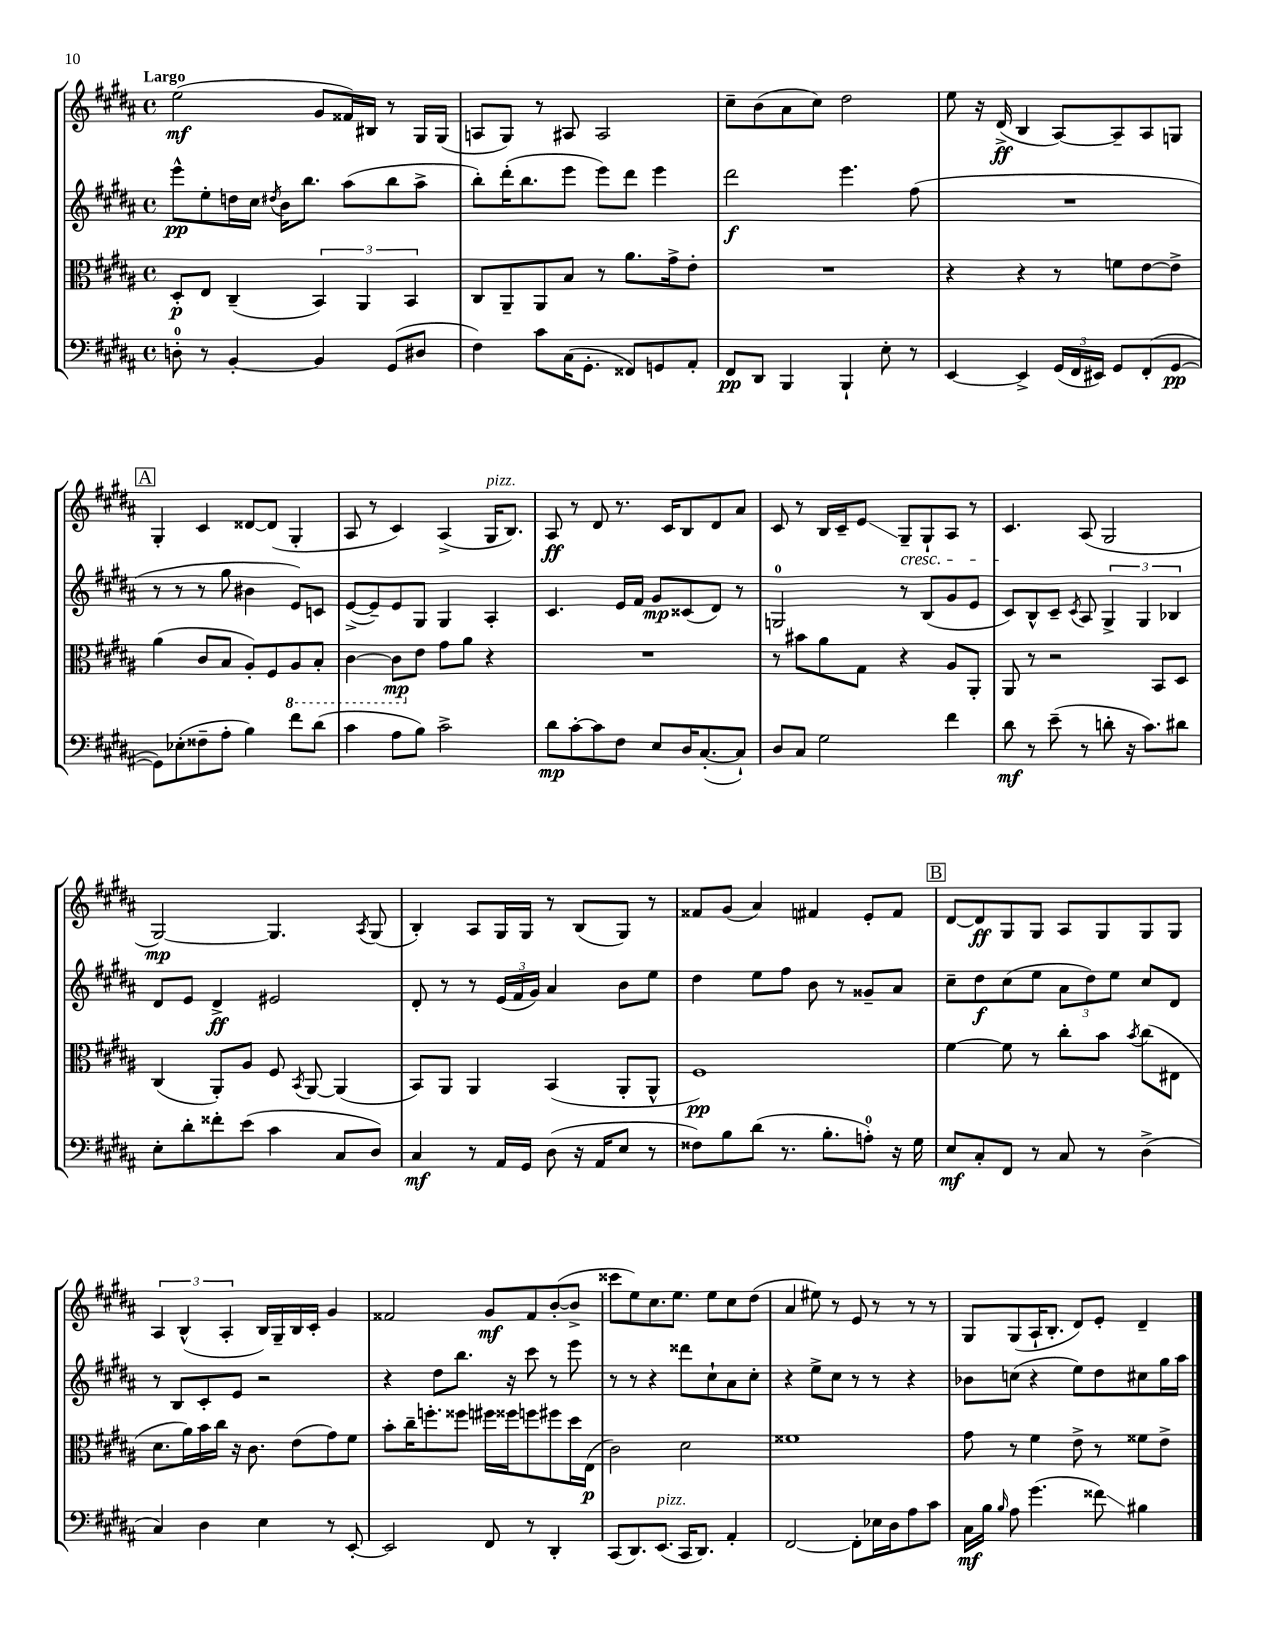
<<
\new StaffGroup <<
\new Staff = "s0" {
    \clef treble \key b \major \defaultTimeSignature \time 4/4 \tempo "Largo"
    \autoBeamOff e''2\mf( gis'8[ fisis'16) bis16] r8 gis16[ gis16]( |
    a8[ gis8]) r8 ais8 ais2 |
    cis''8[-- b'8( ais'8 cis''8]) dis''2 |
    e''8 r16 dis'16->\ff( b4 ais8[~) ais8-- ais8 g8] |
    \mark \markup { \box "A" } gis4-. cis'4 disis'8[~ disis'8]( gis4-. |
    ais8 r8 cis'4) ais4->( gis16[^\markup { \italic "pizz." } b8.]) |
    ais8\ff r8 dis'8 r8. cis'16[ b8 dis'8 ais'8] |
    cis'8 r8 b16[ cis'16-- e'8]\glissando gis8[--\cresc gis8-! ais8] r8 |
    cis'4.\! ais8( gis2 |
    gis2~\mp) gis4. \acciaccatura { ais8 } gis8( |
    b4-.) ais8[ gis16 gis16] r8 b8[( gis8]) r8 |
    fisis'8[ gis'8]( ais'4) fis'4 e'8[-. fis'8] |
    \mark \markup { \box "B" } dis'8[~ dis'8\ff gis8 gis8] ais8[ gis8 gis8 gis8] |
    \tuplet 3/2 { ais4 b4-^( ais4-. } b16[) gis16-- b16 cis'16]-. gis'4 |
    fisis'2 gis'8[\mf fisis'8 b'8~-.( b'8]-> |
    cisis'''8[ e''8) cis''8. e''8.] e''8[ cis''8 dis''8]( |
    ais'4 eis''8) r8 e'8 r8 r8 r8 |
    gis8[ gis8( ais16-! b8.]-. dis'8[) e'8]-. dis'4-- \bar "|." |
}
\new Staff = "s1" {
    \clef treble \key b \major \defaultTimeSignature \time 4/4
    \autoBeamOff e'''8[-^\pp e''8-. d''16 cis''16] \acciaccatura { dis''8 } b'16[ b''8.] ais''8[( b''8 ais''8]-> |
    b''8[-.) dis'''16-.( b''8. e'''8] e'''8[) dis'''8] e'''4 |
    dis'''2\f e'''4. fis''8( |
    R1 |
    \mark \markup { \box "A" } r8 r8 r8 gis''8 bis'4 e'8[) c'8] |
    e'8[~->( e'8--) e'8 gis8] gis4 ais4-. |
    cis'4. e'16[ fis'16] gis'8[\mp cisis'8( dis'8]) r8 |
    g2-0 r8 b8[( gis'8 e'8] |
    cis'8[) b8-^ cis'8]-- \acciaccatura { cis'8 } ais8 \tuplet 3/2 { gis4-> gis4 bes4 } |
    dis'8[ e'8] dis'4->\ff eis'2 |
    dis'8-. r8 r8 \tuplet 3/2 { e'16[( fis'16 gis'16]) } ais'4 b'8[ e''8] |
    dis''4 e''8[ fis''8] b'8 r8 gisis'8[-- ais'8] |
    \mark \markup { \box "B" } cis''8[-- dis''8\f cis''8( e''8] \tuplet 3/2 { ais'8[ dis''8) e''8] } cis''8[ dis'8] |
    r8 b8[ cis'8-. e'8] r2 |
    r4 dis''8[ b''8.] r16 cis'''8 r8 e'''8 |
    r8 r8 r4 disis'''8[ cis''8-! ais'8 cis''8]-. |
    r4 e''8[-> cis''8] r8 r8 r4 |
    bes'8[ c''8]( r4 e''8[) dis''8 cis''8 gis''16 ais''16] \bar "|." |
}
\new Staff = "s2" {
    \clef alto \key b \major \defaultTimeSignature \time 4/4
    \autoBeamOff dis8[-.\p e8] cis4--( \tuplet 3/2 { b,4) ais,4 b,4 } |
    cis8[ ais,8-- ais,8 b8] r8 ais'8.[ gis'16-> e'8]-. |
    R1 |
    r4 r4 r8 f'8[ e'8~ e'8]-> |
    \mark \markup { \box "A" } ais'4( cis'8[ b8] ais8[-.) fis8 \ottava #-1 ais,8 b,8]-. |
    cis4~ cis8[\mp \ottava #0 e'8] gis'8[ ais'8] r4 |
    R1 |
    r8 bis'8[ ais'8 gis8] r4 ais8[ ais,8]-. |
    ais,8 r8 r2 b,8[ dis8] |
    cis4( ais,8[-.) ais8] fis8 \acciaccatura { b,8 } ais,8~ ais,4( |
    b,8[) ais,8] ais,4 b,4( ais,8[-. ais,8]-^ |
    fis1\pp) |
    \mark \markup { \box "B" } fis'4~ fis'8 r8 cis''8[-. b'8] \acciaccatura { b'8 } cis''8[( eis8] |
    dis'8.[ ais'16) b'16 cis''16] r16 cis'8. e'8[( gis'8) fis'8] |
    b'8[-. cis''16-- f''8.-. fisis''8] fis''16[ fisis''16 f''8 fis''8 dis''16 e16]\p( |
    cis'2) dis'2 |
    fisis'1 |
    gis'8 r8 fis'4 e'8-> r8 fisis'8[ e'8]-> \bar "|." |
}
\new Staff = "s3" {
    \clef bass \key b \major \defaultTimeSignature \time 4/4
    \autoBeamOff d8-0-. r8 b,4~-. b,4 gis,8[( dis8] |
    fis4) cis'8[ cis16( gis,8.]-. fisis,8[) g,8 ais,8]-. |
    fis,8[\pp dis,8] b,,4 b,,4-! e8-. r8 |
    e,4~ e,4-> \tuplet 3/2 { gis,16[( fis,16 eis,16]) } gis,8[ fis,8-.( gis,8]~\pp |
    \mark \markup { \box "A" } gis,8[) ees8-.( fisis8-- ais8]-. b4) fis'8[ dis'8]( |
    cis'4 ais8[ b8]) cis'2-> |
    dis'8[\mp cis'8~-. cis'8 fis8] e8[ dis16 cis8.~-.( cis8]-!) |
    dis8[ cis8] gis2 fis'4 |
    dis'8\mf r8 e'8--( r8 d'8-. r16 cis'8.[) dis'8] |
    e8[-. dis'8-. fisis'8-. e'8]( cis'4 cis8[ dis8]) |
    cis4\mf r8 ais,16[ gis,16] dis8( r16 ais,16[ e8] r8 |
    fisis8[) b8 dis'8]( r8. b8.[-. a8]-0-.) r16 gis16 |
    \mark \markup { \box "B" } e8[\mf cis8-. fis,8] r8 cis8 r8 dis4->( |
    cis4) dis4 e4 r8 e,8~-. |
    e,2 fis,8 r8 dis,4-. |
    cis,8[( dis,8.) e,8.]^\markup { \italic "pizz." }( cis,16[ dis,8.]) ais,4-. |
    fis,2~ fis,8[-. ees16 dis16 ais8 cis'8] |
    cis16[\mf b16] \grace { b16 } ais8 gis'4.( fisis'8\glissando) bis4 \bar "|." |
}
>>
>>
\layout { \context { \Score \remove "Bar_number_engraver" } }
